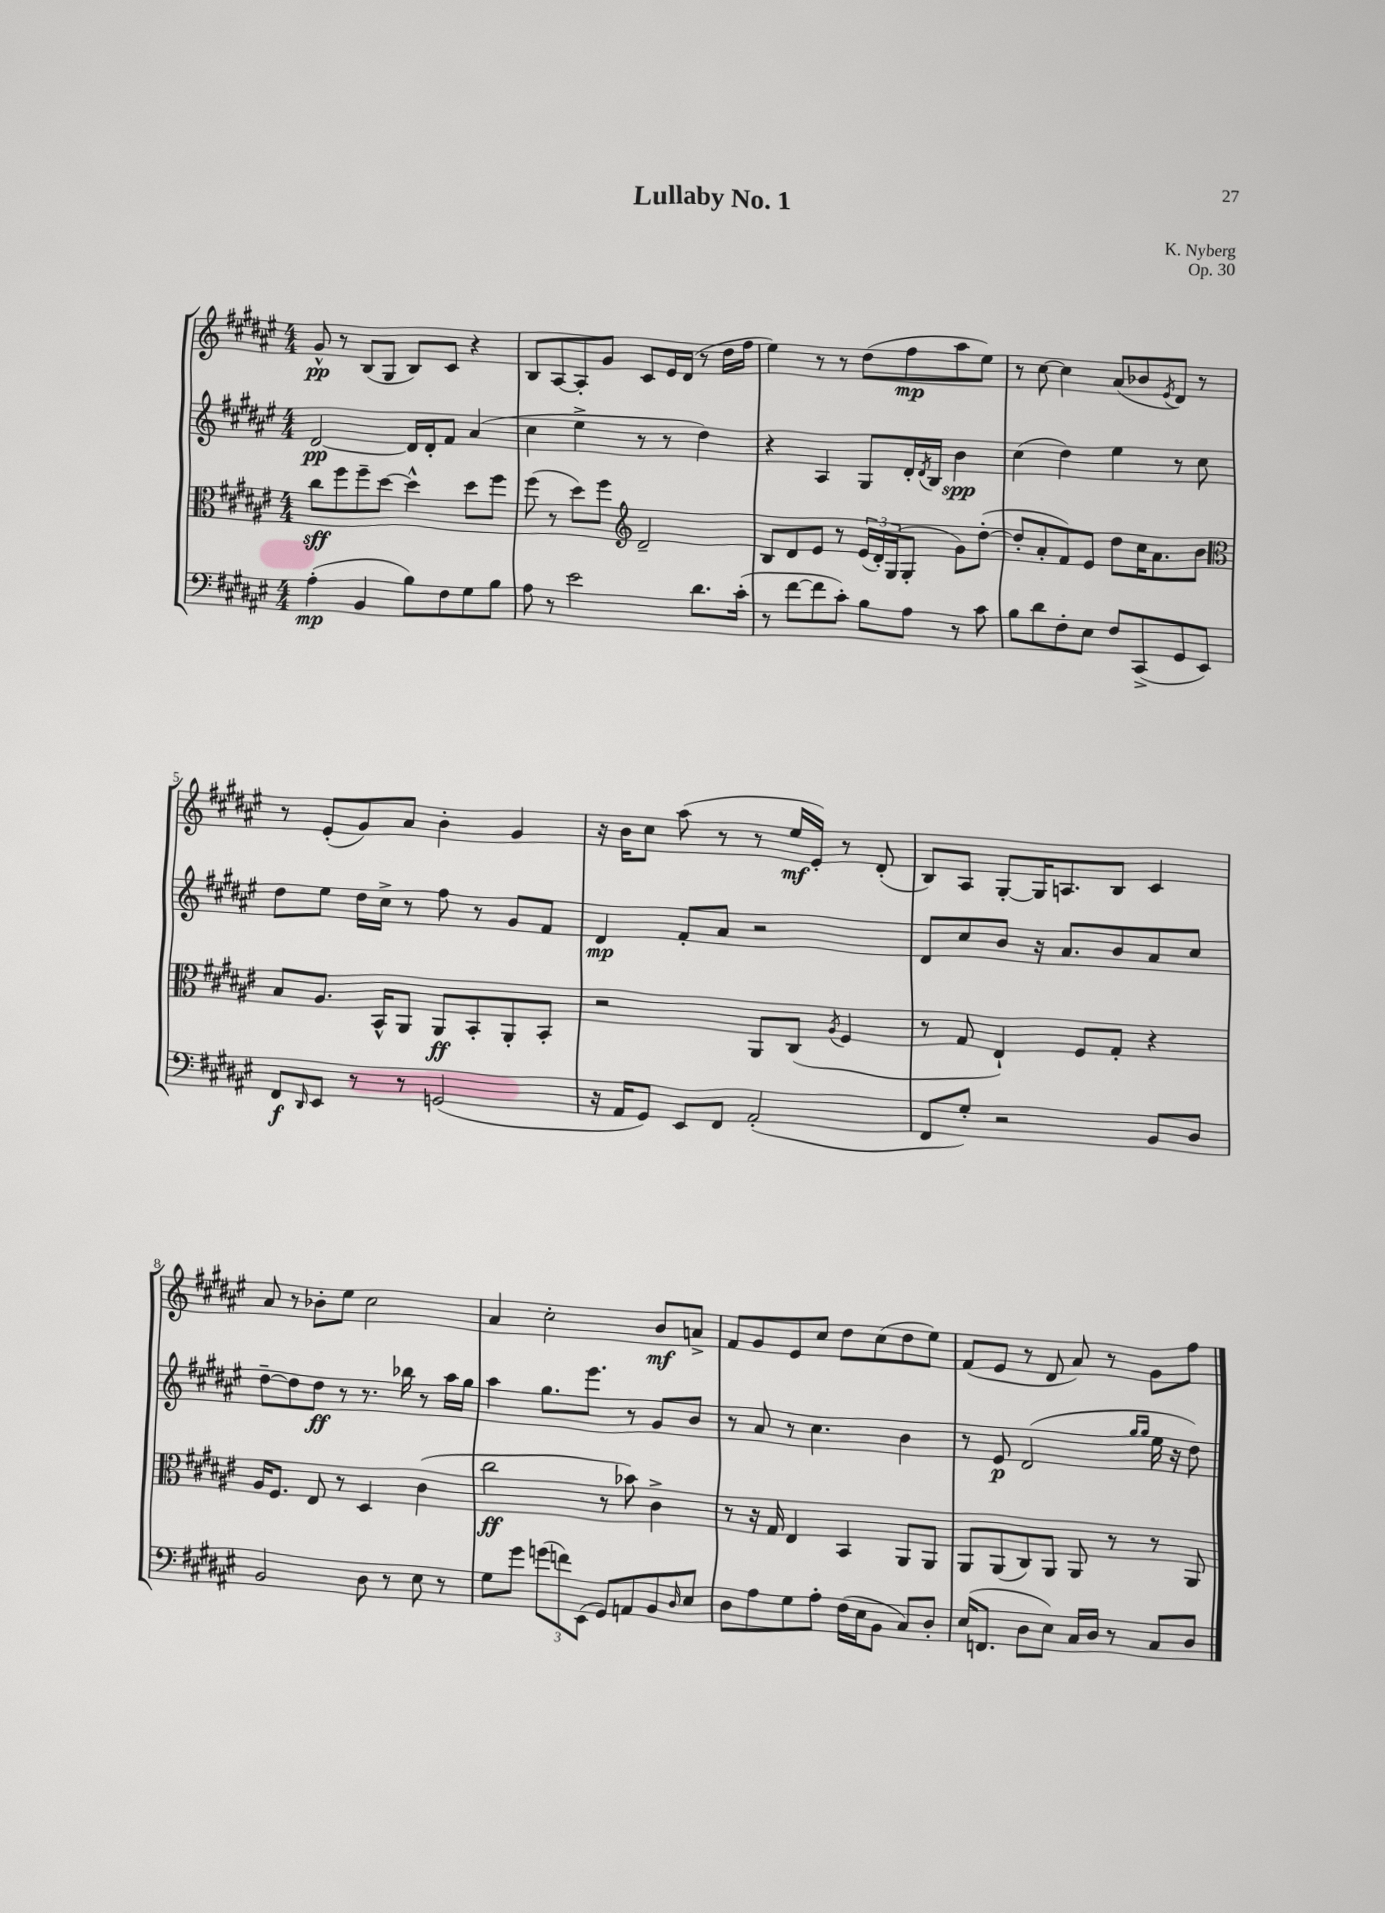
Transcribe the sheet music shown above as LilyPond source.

\header { title = "Lullaby No. 1" composer = "K. Nyberg" opus = "Op. 30" }
<<
\new StaffGroup <<
\new Staff = "s0" {
    \clef treble \key fis \major \numericTimeSignature \time 4/4
    gis'8-^\pp r8 b8( gis8 b8) cis'8 r4 |
    b8 ais8~ ais8-. gis'8 cis'8 eis'16 dis'16( r8 dis''16 fis''16 |
    eis''4) r8 r8 dis''8( fis''8\mp ais''8 eis''8) |
    r8 cis''8~ cis''4 ais'8( bes'8 \acciaccatura { eis'8 } dis'8) r8 |
    r8 eis'8-.( gis'8) ais'8 b'4-. gis'4 |
    r16 b'16 cis''8 ais''8( r8 r8 eis''16\mf eis'16-.) r8 dis'8-.( |
    b8) ais8 gis8~-. gis16 a8. b8 cis'4 |
    ais'8 r8 bes'8-. eis''8 cis''2 |
    ais'4 cis''2-. b'8\mf a'8-> |
    fis'8 gis'8 eis'8 cis''8 dis''8 cis''8( dis''8 eis''8) |
    fis'8( eis'8 r8 dis'8 ais'8) r8 gis'8 fis''8 \bar "|." |
}
\new Staff = "s1" {
    \clef treble \key fis \major \numericTimeSignature \time 4/4
    dis'2~\pp dis'16 dis'16-. fis'8 ais'4( |
    cis''4 eis''4-> r8 r8 dis''4) |
    r4 ais4 gis8 dis'16-. \acciaccatura { dis'8 } b16 b'4\spp |
    cis''4( dis''4) eis''4 r8 cis''8 |
    dis''8 eis''8 dis''16 cis''16-> r8 fis''8 r8 gis'8 fis'8 |
    dis'4\mp fis'8-. ais'8 r2 |
    dis'8 cis''8 b'8 r16 ais'8. b'8 ais'8 cis''8 |
    dis''8~-- dis''8 dis''8\ff r8 r8. bes''16 r8 ais''16 gis''16 |
    ais''4 gis''8. eis'''8. r8 gis'8 b'8 |
    r8 ais'8 r8 cis''4. b'4 |
    r8 eis'8\p dis'2( \grace { gis''16 gis''16 } eis''16 r16 dis''8) \bar "|." |
}
\new Staff = "s2" {
    \clef alto \key fis \major \numericTimeSignature \time 4/4
    cis''8\sff fis''8 fis''8-- dis''8~ dis''4-^ dis''8 fis''8 |
    fis''8( r8 dis''8) fis''8 \clef treble dis'2-- |
    b8 dis'8 eis'8 r8 \tuplet 3/2 { eis'16( dis'16-.) gis16( } gis8-. gis'8) dis''8~-.( |
    dis''8-. ais'8-. fis'8) eis'8 dis''8 cis''16 ais'8. b'8 |
    \clef alto b8 ais8. b,16-^ ais,8 ais,8\ff b,8-. ais,8-. b,8-. |
    r2 ais,8 cis8( \acciaccatura { ais8 } fis4 |
    r8 gis8 eis4-!) fis8 gis8-. r4 |
    ais16 fis8. eis8 r8 dis4 cis'4( |
    cis''2\ff r8 bes'8) cis'4-> |
    r8 r16 gis16 eis4 b,4 ais,8 ais,8 |
    ais,8 ais,8( cis8) ais,8 ais,8 r8 r8 ais,8 \bar "|." |
}
\new Staff = "s3" {
    \clef bass \key fis \major \numericTimeSignature \time 4/4
    ais4-.\mp( b,4 b8) fis8 gis8 b8 |
    ais8 r8 eis'2 dis'8. cis'16-.( |
    r8 fis'8~ fis'8 cis'8-.) b8 ais8 r8 cis'8 |
    b8 dis'8 fis8-. eis8 fis8 cis,8->( gis,8 eis,8) |
    fis,8\f \grace { dis,16 } eis,8 r8 r8 g,2( |
    r16 ais,16 gis,8) eis,8 fis,8 ais,2-.( |
    fis,8 gis8-.) r2 b,8 dis8 |
    b,2 dis8 r8 eis8 r8 |
    gis8 gis'8 \tuplet 3/2 { g'8( f'8) eis,8( } gis,8) a,8 b,8 \grace { dis16 } eis8 |
    dis8 ais8 gis8 ais8-. fis16( eis16 b,8 cis8) dis8-. |
    eis16( f,8. dis8 eis8) cis16 dis16 r8 cis8 dis8 \bar "|." |
}
>>
>>
